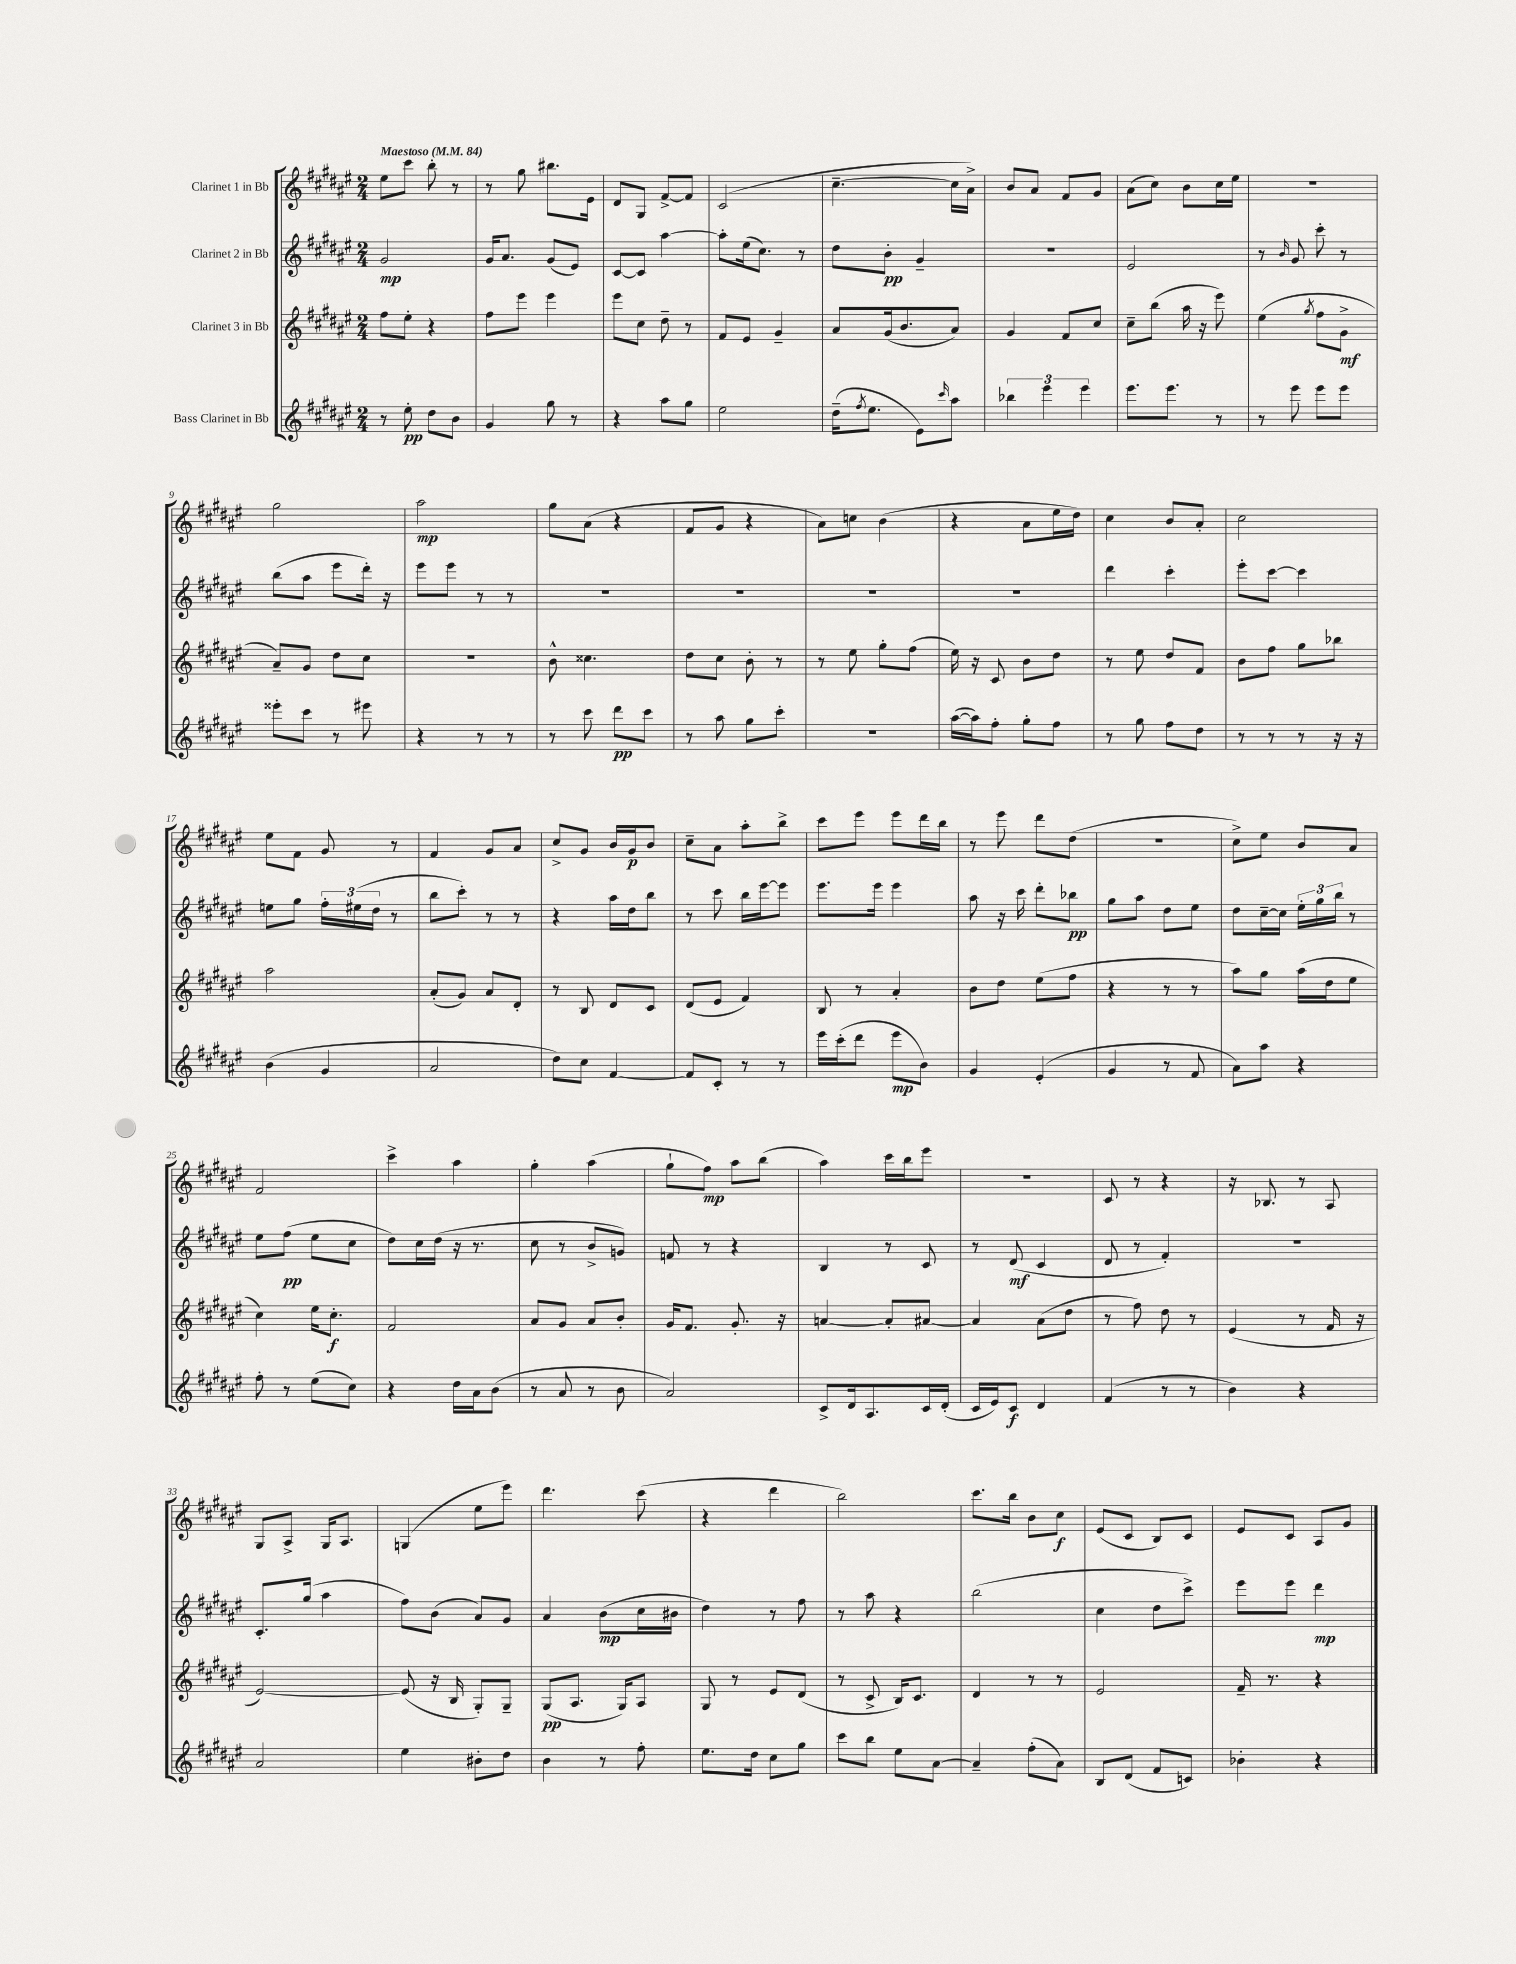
<<
\new StaffGroup <<
\new Staff = "s0" \with { instrumentName = "Clarinet 1 in Bb" } {
    \clef treble \key fis \major \numericTimeSignature \time 2/4 \tempo "Maestoso" 4 = 84
    eis''8 cis'''8 b''8-. r8 |
    r8 gis''8 bis''8. eis'16 |
    dis'8 gis8 fis'8~-> fis'8 |
    cis'2( |
    cis''4.~-- cis''16 ais'16->) |
    b'8 ais'8 fis'8 gis'8 |
    ais'8( cis''8) b'8 cis''16 eis''16 |
    R2 |
    gis''2 |
    ais''2\mp |
    gis''8 ais'8( r4 |
    fis'8 gis'8 r4 |
    ais'8) c''8 b'4( |
    r4 ais'8 eis''16 dis''16) |
    cis''4 b'8 ais'8-. |
    cis''2 |
    eis''8 fis'8 gis'8 r8 |
    fis'4 gis'8 ais'8 |
    cis''8-> gis'8 b'16 gis'16\p b'8 |
    cis''8-- ais'8 ais''8-. b''8-> |
    cis'''8 eis'''8 eis'''8 dis'''16 b''16 |
    r8 eis'''8 dis'''8 dis''8( |
    R2 |
    cis''8->) eis''8 b'8 ais'8 |
    fis'2 |
    cis'''4-> ais''4 |
    gis''4-. ais''4( |
    gis''8-! fis''8\mp) ais''8 b''8( |
    ais''4) cis'''16 b''16 eis'''8 |
    R2 |
    cis'8 r8 r4 |
    r16 bes8. r8 ais8 |
    gis8 ais8-> gis16 ais8. |
    g4( eis''8 eis'''8) |
    dis'''4. cis'''8( |
    r4 dis'''4 |
    b''2) |
    cis'''8. b''16 b'8 cis''8\f |
    eis'8( cis'8 b8) cis'8 |
    eis'8 cis'8 ais8 gis'8 \bar "|." |
}
\new Staff = "s1" \with { instrumentName = "Clarinet 2 in Bb" } {
    \clef treble \key fis \major \numericTimeSignature \time 2/4
    gis'2\mp |
    gis'16 ais'8. gis'8( eis'8) |
    cis'8~ cis'8 ais''4~ |
    ais''8-. eis''16( cis''8.) r8 |
    dis''8 b'8-.\pp gis'4-- |
    R2 |
    eis'2 |
    r8 \grace { b'16 } gis'8 cis'''8-. r8 |
    b''8( ais''8 eis'''8 dis'''16-.) r16 |
    eis'''8 eis'''8 r8 r8 |
    R2 |
    R2 |
    R2 |
    R2 |
    dis'''4 cis'''4-. |
    eis'''8-. cis'''8~ cis'''4 |
    e''8 gis''8 \tuplet 3/2 { fis''16-. eis''16( dis''16 } r8 |
    b''8 cis'''8-.) r8 r8 |
    r4 ais''16 dis''16 b''8 |
    r8 cis'''8 b''16 eis'''16~ eis'''8 |
    eis'''8. eis'''16 eis'''4 |
    ais''8 r16 cis'''16 dis'''8-. bes''8\pp |
    gis''8 ais''8 dis''8 eis''8 |
    dis''8 cis''16~-- cis''16 \tuplet 3/2 { eis''16-. gis''16 b''16 } r8 |
    eis''8 fis''8\pp( eis''8 cis''8 |
    dis''8) cis''16 dis''16( r16 r8. |
    cis''8 r8 b'8-> g'8) |
    f'8 r8 r4 |
    b4 r8 cis'8 |
    r8 dis'8\mf( cis'4 |
    dis'8 r8 fis'4-.) |
    R2 |
    cis'8.-. gis''16( ais''4 |
    fis''8) b'8( ais'8) gis'8 |
    ais'4 b'8\mp( cis''16 bis'16 |
    dis''4) r8 fis''8 |
    r8 ais''8 r4 |
    b''2( |
    cis''4 dis''8 cis'''8->) |
    eis'''8 eis'''8 dis'''4\mp \bar "|." |
}
\new Staff = "s2" \with { instrumentName = "Clarinet 3 in Bb" } {
    \clef treble \key fis \major \numericTimeSignature \time 2/4
    fis''8 eis''8-. r4 |
    fis''8 eis'''8 eis'''4 |
    eis'''8 cis''8 dis''8-- r8 |
    fis'8 eis'8 gis'4-- |
    ais'8 gis'16( b'8. ais'8) |
    gis'4 fis'8 cis''8 |
    cis''8-- b''8( ais''16 r16 eis'''8) |
    eis''4( \acciaccatura { gis''8 } fis''8 gis'8->\mf |
    ais'8--) gis'8 dis''8 cis''8 |
    r2 |
    b'8-^ cisis''4. |
    dis''8 cis''8 b'8-. r8 |
    r8 eis''8 gis''8-. fis''8( |
    eis''16) r16 cis'8 b'8 dis''8 |
    r8 eis''8 dis''8 fis'8 |
    b'8 fis''8 gis''8 bes''8 |
    ais''2 |
    ais'8-.( gis'8) ais'8 dis'8-. |
    r8 b8 dis'8 cis'8 |
    dis'8( eis'8 fis'4) |
    b8 r8 ais'4-. |
    b'8 dis''8 eis''8( fis''8 |
    r4 r8 r8 |
    ais''8) gis''8 ais''16( dis''16 eis''8 |
    cis''4) eis''16 cis''8.-.\f |
    fis'2 |
    ais'8 gis'8 ais'8 b'8-. |
    gis'16 fis'8. gis'8.-. r16 |
    a'4~ a'8-. ais'8~ |
    ais'4 ais'8( dis''8 |
    r8 fis''8) dis''8 r8 |
    eis'4( r8 fis'16 r16 |
    eis'2~) |
    eis'8( r16 b16 gis8-.) gis8-- |
    gis8\pp( ais8. gis16) ais8 |
    gis8 r8 eis'8 dis'8( |
    r8 cis'8-> b16) cis'8. |
    dis'4 r8 r8 |
    eis'2 |
    fis'16-- r8. r4 \bar "|." |
}
\new Staff = "s3" \with { instrumentName = "Bass Clarinet in Bb" } {
    \clef treble \key fis \major \numericTimeSignature \time 2/4
    r8 eis''8-.\pp dis''8 b'8 |
    gis'4 gis''8 r8 |
    r4 ais''8 gis''8 |
    eis''2 |
    dis''16--( \acciaccatura { fis''8 } eis''8. eis'8) \grace { cis'''16 } ais''8 |
    \tuplet 3/2 { bes''4 eis'''4 eis'''4 } |
    eis'''8. eis'''8. r8 |
    r8 eis'''8 eis'''8 eis'''8 |
    eisis'''8-. cis'''8 r8 eis'''8 |
    r4 r8 r8 |
    r8 cis'''8 dis'''8\pp cis'''8 |
    r8 ais''8 gis''8 cis'''8-. |
    R2 |
    ais''16~( ais''16) fis''8-. gis''8-. fis''8 |
    r8 gis''8 fis''8 dis''8 |
    r8 r8 r8 r16 r16 |
    b'4( gis'4 |
    ais'2 |
    dis''8) cis''8 fis'4~ |
    fis'8 cis'8-. r8 r8 |
    eis'''16 cis'''16-.( dis'''8 eis'''8\mp b'8) |
    gis'4 eis'4-.( |
    gis'4 r8 fis'8 |
    ais'8) ais''8 r4 |
    fis''8-. r8 eis''8( cis''8) |
    r4 dis''16 ais'16 b'8( |
    r8 ais'8 r8 b'8 |
    ais'2) |
    cis'8-> dis'16 ais8. cis'16 dis'16-.( |
    cis'16 eis'16) cis'8\f dis'4 |
    fis'4( r8 r8 |
    b'4) r4 |
    ais'2 |
    eis''4 bis'8-. dis''8 |
    b'4 r8 fis''8-. |
    eis''8. dis''16 cis''8 gis''8 |
    cis'''8 b''8 eis''8 ais'8~ |
    ais'4-- fis''8-.( ais'8) |
    b8 dis'8( fis'8 c'8) |
    bes'4-. r4 \bar "|." |
}
>>
>>
